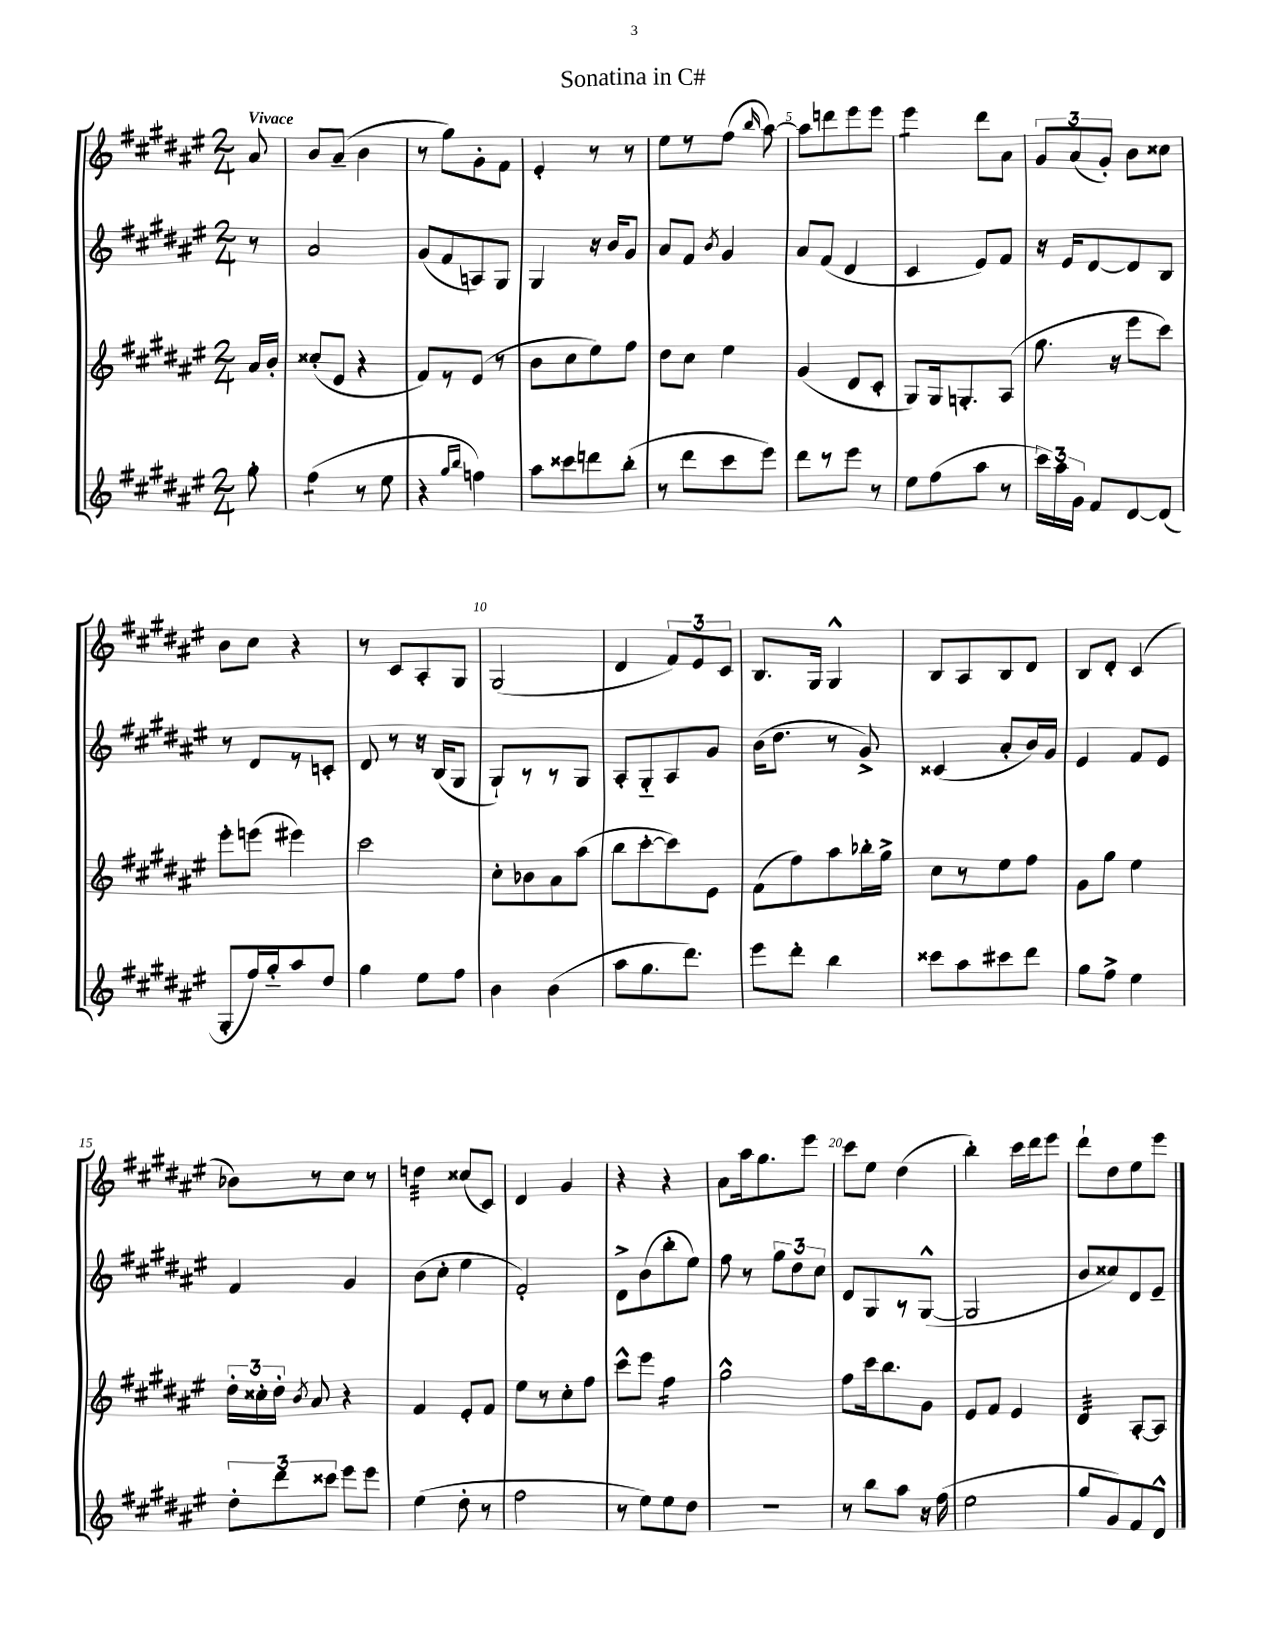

**kern	**kern	**kern	**kern
*staff4	*staff3	*staff2	*staff1
*clefG2	*clefG2	*clefG2	*clefG2
*k[f#c#g#d#a#e#]	*k[f#c#g#d#a#e#]	*k[f#c#g#d#a#e#]	*k[f#c#g#d#a#e#]
*M2/4	*M2/4	*M2/4	*M2/4
8gg#'\	16a#/LL	8r	8a#/
.	16b'/JJ	.	.
=	=	=	=
(4ff#\	(8cc##'/L	2a#/	8b/L
.	8e#/J	.	(8a#~/J
8r	4r	.	4b\
8ee#\	.	.	.
=	=	=	=
4r	8f#/L)	(8g#/L	8r
.	8r	8f#/	8gg#\L)
16qqgg#/LL	.	.	.
16qqbb/JJ	.	.	.
4ff\)	(8e#/J	8A/)	8g#'\
.	8r	8G#/J	8f#\J
=	=	=	=
8aa#\L	8b\L	4G#/	4e#'/
8ccc##\	8cc#\	.	.
8ddd\	8ee#\)	16r	8r
.	.	16b/LK	.
(8bb'\J	8ff#\J	8g#/J	8r
=	=	=	=
8r	8dd#\L	8a#/L	8ee#\L
8ddd#\L	8cc#\J	8f#/J	8r
.	.	8qb/	.
8ccc#\	4ee#\	4g#/	(8ff#\J
.	.	.	16qqbb/
8eee#\J)	.	.	[8aa#\)
=	=	=	=
8ddd#\L	(4g#/	8a#/L	8aa#\]L
8r	.	(8f#/J	8ddd\
8eee#\J	8d#/L	4d#/	8eee#\
8r	8c#'/J	.	8eee#\J
=	=	=	=
8ee#\L	8G#/L)	4c#/	4eee#\
(8ff#\	16G#/k	.	.
.	8.G'/	.	.
8aa#\J	.	8e#/L)	8ddd#\L
8r	(8A#/J	8f#/J	8a#\J
=	=	=	=
24ccc#\LL)	8.gg#\	16r	12g#/L
24aa#\	.	.	.
.	.	16e#/LK	.
24g#\JJ	.	.	(12a#/
8f#/L	.	[8d#/	.
.	.	.	12g#'/J)
.	16r	.	.
[8d#/	8eee#\L	8d#/]	8b\L
(8d#/]J	8ccc#\J)	8B/J	8cc##\J
=	=	=	=
8G#'/L	8eee#'\L	8r	8b\L
16ff#/L)	(8eee\J	8d#/L	8cc#\J
16gg#'~/J	.	.	.
8aa#/	4eee#\)	8r	4r
8dd#/J	.	8c'/J	.
=	=	=	=
4gg#\	2ccc#\	8d#/	8r
.	.	8r	8c#/L
8ee#\L	.	16r	8A#'/
.	.	(16B/LK	.
8ff#\J	.	8G#/J	8G#/J
=	=	=	=
4b\	8cc#'\L	8G#`/L)	(2G#/
.	8b-\	8r	.
(4b\	8a#\	8r	.
.	(8aa#\J	8G#/J	.
=	=	=	=
8aa#\L	8bb\L	8A#'/L	4d#/
8.gg#\	[8ccc#'\	8G#'~/	.
.	8ccc#\])	8A#/	12f#/L)
8.ddd#\J)	.	.	.
.	.	.	12e#/
.	8e#\J	8g#/J	.
.	.	.	12c#/J
=	=	=	=
8eee#\L	(8f#\L	(16b\LK	8.B/L
.	.	8.dd#\J	.
8ddd#'\J	8ff#\)	.	.
.	.	.	16G#/Jk
4bb\	8aa#\	8r	4G#^^/
.	16bb-'\L	8g#^/)	.
.	16gg#^\JJ	.	.
=	=	=	=
8ccc##\L	8cc#\L	(4c##/	8B/L
8aa#\	8r	.	8A#/
8ccc#\	8ee#\	8a#'/L	8B/
8ddd#\J	8ff#\J	16b/L)	8d#/J
.	.	16g#/JJ	.
=	=	=	=
8gg#\L	8g#\L	4e#/	8B/L
8ff#^\J	8gg#\J	.	8d#'/J
4ee#\	4ee#\	8f#/L	(4c#/
.	.	8e#/J	.
=	=	=	=
12dd#'\L	24dd#'\LL	4f#/	8b-\L)
.	24cc##'\	.	.
12ddd#\	24dd#'\JJ	.	.
.	8qb/	.	.
.	8a#/	.	8r
12ccc##\J	.	.	.
8eee#\L	4r	4g#/	8cc#\J
8eee#\J	.	.	8r
=	=	=	=
(4ee#\	4f#/	(8b\L	4dd\
.	.	8cc#'\J	.
8dd#'\	8e#'/L	4ee#\	(8cc##/L
8r	8f#/J	.	8c#/J)
=	=	=	=
2ff#\	8ee#\L	2f#'/)	4d#/
.	8r	.	.
.	8cc#'\	.	4g#/
.	8ff#\J	.	.
=	=	=	=
8r	8ccc#^^\L	8d#^\L	4r
8ee#\L)	8eee#\J	(8b\	.
8ee#\	4ff#\	8bb'\	4r
8dd#\J	.	8ee#\J)	.
=	=	=	=
2r	2gg#^^\	8ff#\	8a#\L
.	.	8r	16aa#\k
.	.	.	8.gg#\
.	.	12gg#\L	.
.	.	12dd#\	.
.	.	.	8eee#\J
.	.	12cc#\J	.
=	=	=	=
8r	8ff#\L	8d#/L	8ccc#\L
8bb\L	16ccc#\k	8G#/	8ee#\J
.	8.bb\	.	.
8aa#\J	.	8r	(4dd#\
16r	8g#\J	([8G#^^/J	.
(16ff#\	.	.	.
=	=	=	=
2ee#\	8e#/L	2G#/]	4bb'\)
.	8f#/J	.	.
.	4e#/	.	16ccc#\LL
.	.	.	16ddd#\J
.	.	.	8eee#\J
=	=	=	=
8gg#/L	4d#/	8b/L	8ddd#`\L
8g#/)	.	8cc##/)	8dd#\
8f#/	[8A#'/L	8d#/	8ee#\
8d#^^/J	8A#/]J	8e#~/J	8eee#\J
==	==	==	==
*-	*-	*-	*-
